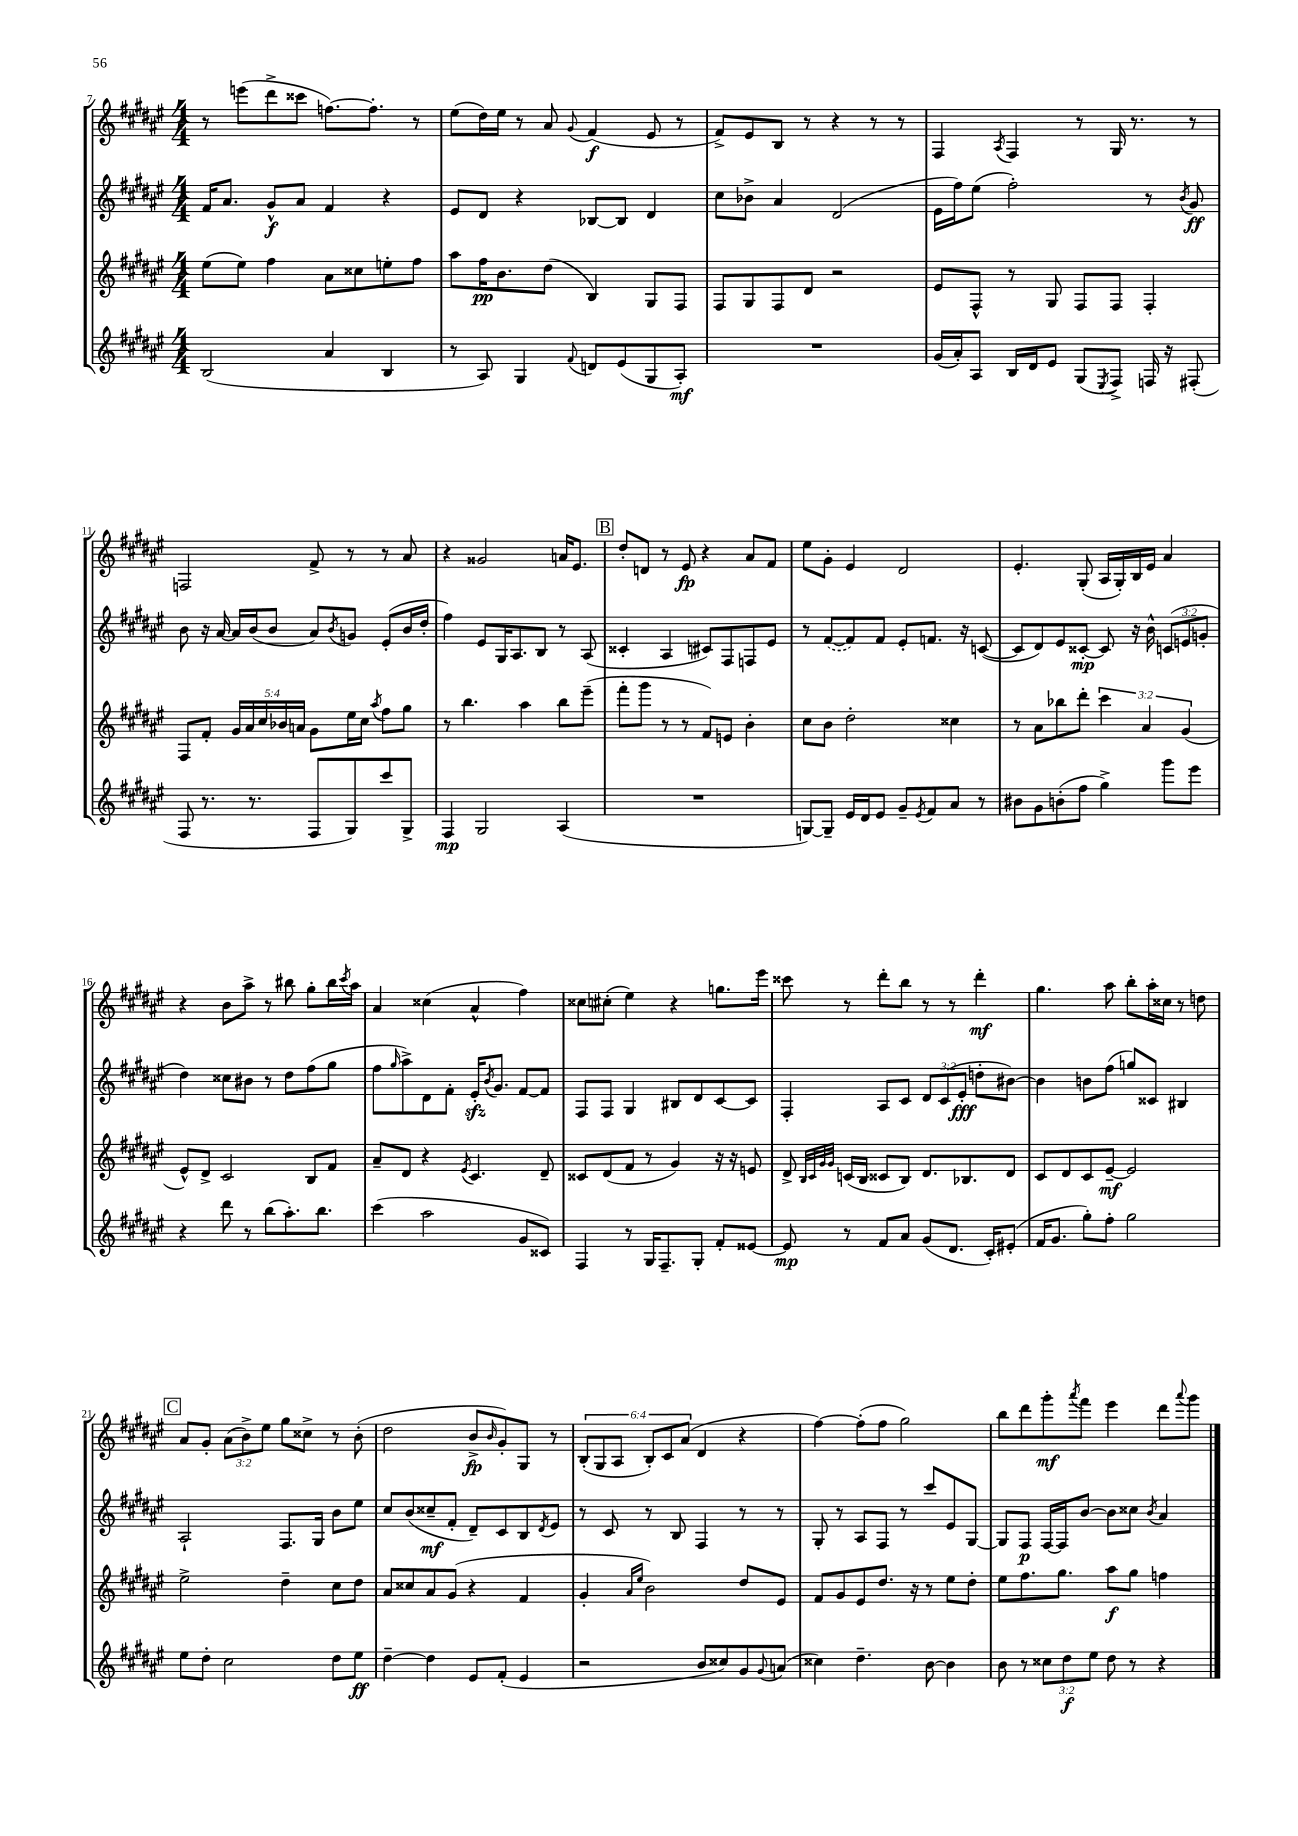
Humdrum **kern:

**kern	**kern	**kern	**kern
*staff4	*staff3	*staff2	*staff1
*clefG2	*clefG2	*clefG2	*clefG2
*k[f#c#g#d#a#e#]	*k[f#c#g#d#a#e#]	*k[f#c#g#d#a#e#]	*k[f#c#g#d#a#e#]
*M4/4	*M4/4	*M4/4	*M4/4
(2B	(8ee#	16f#	8r
.	.	8.a#	.
.	8ee#)	.	(8eee
.	4ff#	8g#^^	8ddd#^
.	.	8a#	8ccc##
4a#	8a#	4f#	[8.ff)
.	8cc##	.	.
.	.	.	8.ff']
4B	8ee'	4r	.
.	8ff#	.	8r
=	=	=	=
8r	8aa#	8e#	(8ee#
8A#)	16ff#	8d#	16dd#)
.	8.b	.	16ee#
4G#	.	4r	8r
.	(8dd#	.	8a#
8qqf#	.	.	8qqg#
8d	4B)	[8B-	(4f#
(8e#	.	8B-]	.
8G#	8G#	4d#	8e#
8A#')	8F#	.	8r
=	=	=	=
1r	8F#	8cc#	8f#^)
.	8G#	8b-^	8e#
.	8F#	4a#	8B
.	8d#	.	8r
.	2r	(2d#	4r
.	.	.	8r
.	.	.	8r
=	=	=	=
(16g#	8e#	16e#	4F#
16a#')	.	16ff#)	.
8A#	8F#^^	(8ee#	.
.	.	.	8qA#
16B	8r	2ff#')	4F#
16d#	.	.	.
8e#	8G#	.	.
(8G#	8F#	.	8r
8qE#	.	.	.
8F#^)	8F#	.	16G#
.	.	.	8.r
16F	4F#'	8r	.
16r	.	.	.
.	.	8qb	.
(8F#'	.	8g#	8r
=	=	=	=
8F#	8F#	8b	2F
8.r	8f#'	16r	.
.	.	[16a#	.
.	20g#	16a#]	.
.	20a#	.	.
8.r	.	(16b	.
.	20cc#	.	.
.	.	8b	.
.	20b-	.	.
.	20a	.	.
8F#	8g#	8a#)	8f#^
.	.	8qb	.
8G#)	16ee#	8g	8r
.	16cc#	.	.
.	8qaa#	.	.
8ccc#	8ff#	(8e#'	8r
8G#^	8gg#	16b	8a#
.	.	16dd#'	.
=	=	=	=
4F#	8r	4ff#)	4r
.	4.bb	.	.
2G#	.	8e#	2g##
.	.	16G#	.
.	.	8.A#	.
.	4aa#	.	.
.	.	8B	.
(4A#	8bb	8r	16a
.	.	.	8.e#
.	(8eee#~	(8A#	.
=	=	=	=
1r	8fff#'	4c##'	8dd#'
.	8ggg#	.	8d
.	8r	4A#	8r
.	8r	.	8e#
.	8f#)	8c#)	4r
.	8e	8F#	.
.	4b'	8F	8a#
.	.	8e#	8f#
=	=	=	=
[8G)	8cc#	8r	8ee#
8G~]	8b	([8f#	8g#'
16e#	2dd#'	8f#])	4e#
16d#	.	.	.
8e#	.	8f#	.
8g#~	.	8e#'	2d#
8qe#	.	.	.
8f#	.	8.f	.
8a#	4cc##	.	.
.	.	16r	.
8r	.	([8c	.
=	=	=	=
8b#	8r	8c]	4.e#'
8g#	8a#	8d#)	.
(8b'	8bb-	8e#	.
8ff#	8ddd#'	[8c##'	(8G#'
4gg#^)	6ccc#	8c##]	16A#
.	.	.	16G#')
.	.	16r	16B
.	6a#	.	.
.	.	16b^^	16e#
8ggg#	.	(12c	4a#
.	(6g#	12e	.
8eee#	.	.	.
.	.	12g'	.
=	=	=	=
4r	8e#^^)	4dd#)	4r
.	8d#^	.	.
8ddd#	2c#	8cc##	8b
8r	.	8b#	8aa#^
(8bb	.	8r	8r
8.aa#')	.	8dd#	8bb#
.	8B	(8ff#	8gg#'
8.bb	.	.	.
.	8f#	8gg#	16bb#
.	.	.	8qccc#
.	.	.	16aa#
=	=	=	=
(4ccc#	8a#~	8ff#	4a#
.	.	16qqgg#	.
.	8d#	8aa#^)	.
2aa#	4r	8d#	(4cc##
.	.	8f#'	.
.	8qe#	.	.
.	4.c#	16e#'	4a#^^
.	.	8qb	.
.	.	8.g#	.
8g#	.	[8f#	4ff#)
8c##)	8d#~	8f#]	.
=	=	=	=
4F#	8c##	8F#	8cc##
.	(8d#	8F#	(8cc#'
8r	8f#	4G#	4ee#)
16G#	8r	.	.
8.F#~	.	.	.
.	4g#)	8B#	4r
8G#'	.	8d#	.
8f#'	16r	[8c#	8.gg
.	16r	.	.
[8e##	8e	8c#]	.
.	.	.	16eee#
=	=	=	=
8e##]	8d#^	4F#'	8ccc##
.	32qqB	.	.
.	32qqc#	.	.
.	32qqg#	.	.
.	32qqg#	.	.
8r	(16c	.	8r
.	16B	.	.
8f#	8c##	8A#	8ddd#'
8a#	8B)	8c#	8bb
(8g#	8.d#	12d#	8r
.	.	(12c#	.
8.d#	.	.	8r
.	.	12e#'	.
.	8.B-	.	.
.	.	8dd'	4ddd#'
16c#')	.	.	.
(8e#'	8d#	[8b#)	.
=	=	=	=
16f#	8c#	4b#]	4.gg#
8.g#	.	.	.
.	8d#	.	.
8gg#')	8c#	8b	.
8ff#'	[8e#~	(8ff#	8aa#
2gg#	2e#]	8gg)	8bb'
.	.	8c##	16aa#'
.	.	.	16cc##
.	.	4B#	8r
.	.	.	8dd
=	=	=	=
8ee#	2ee#^	2A#`	8a#
8dd#'	.	.	8g#'
2cc#	.	.	(12a#
.	.	.	12b^)
.	.	.	12ee#
.	4dd#~	8.F#	8gg#
.	.	.	8cc##^
.	.	16G#	.
8dd#	8cc#	8b	8r
8ee#	8dd#	8ee#	(8b'
=	=	=	=
[4dd#~	8a#	8cc#	2dd#
.	8cc##	(8b	.
4dd#]	8a#	8cc##~	.
.	(8g#	8f#'	.
8e#	4r	8d#~)	8b^
.	.	.	16qqb
(8f#'	.	8c#	8g#')
4e#	4f#	8B	8G#
.	.	8qd#	.
.	.	8e#	8r
=	=	=	=
2r	4g#'	8r	(12B'
.	.	.	12G#
.	.	8c#	.
.	.	.	12A#
.	16qqa#	.	.
.	16qqee#	.	.
.	2b)	8r	12B')
.	.	.	12c#
.	.	8B	.
.	.	.	(12a#
8b	.	4F#	4d#
8cc##)	.	.	.
8g#	8dd#	8r	4r
8qqg#	.	.	.
(8a	8e#	8r	.
=	=	=	=
4cc##)	8f#	8G#'	[4ff#)
.	8g#	8r	.
4.dd#~	8e#	8A#	(8ff#']
.	8.dd#	8F#	8ff#
.	.	8r	2gg#)
.	16r	.	.
[8b	8r	8ccc#	.
4b]	8ee#	8e#	.
.	8dd#'	[8G#	.
=	=	=	=
8b	8ee#	8G#]	8bb
8r	8.ff#	8F#	8ddd#
12cc##	.	[16F#	8ggg#'
.	8.gg#	16F#]	.
12dd#	.	.	.
.	.	.	8qaaa#
.	.	[8b	8fff#
12ee#	.	.	.
8dd#	8aa#	8b]	4eee#
8r	8gg#	8cc##	.
.	.	8qb	.
4r	4ff	4a#	8ddd#
.	.	.	8qqaaa#
.	.	.	8ggg#
==	==	==	==
*-	*-	*-	*-
